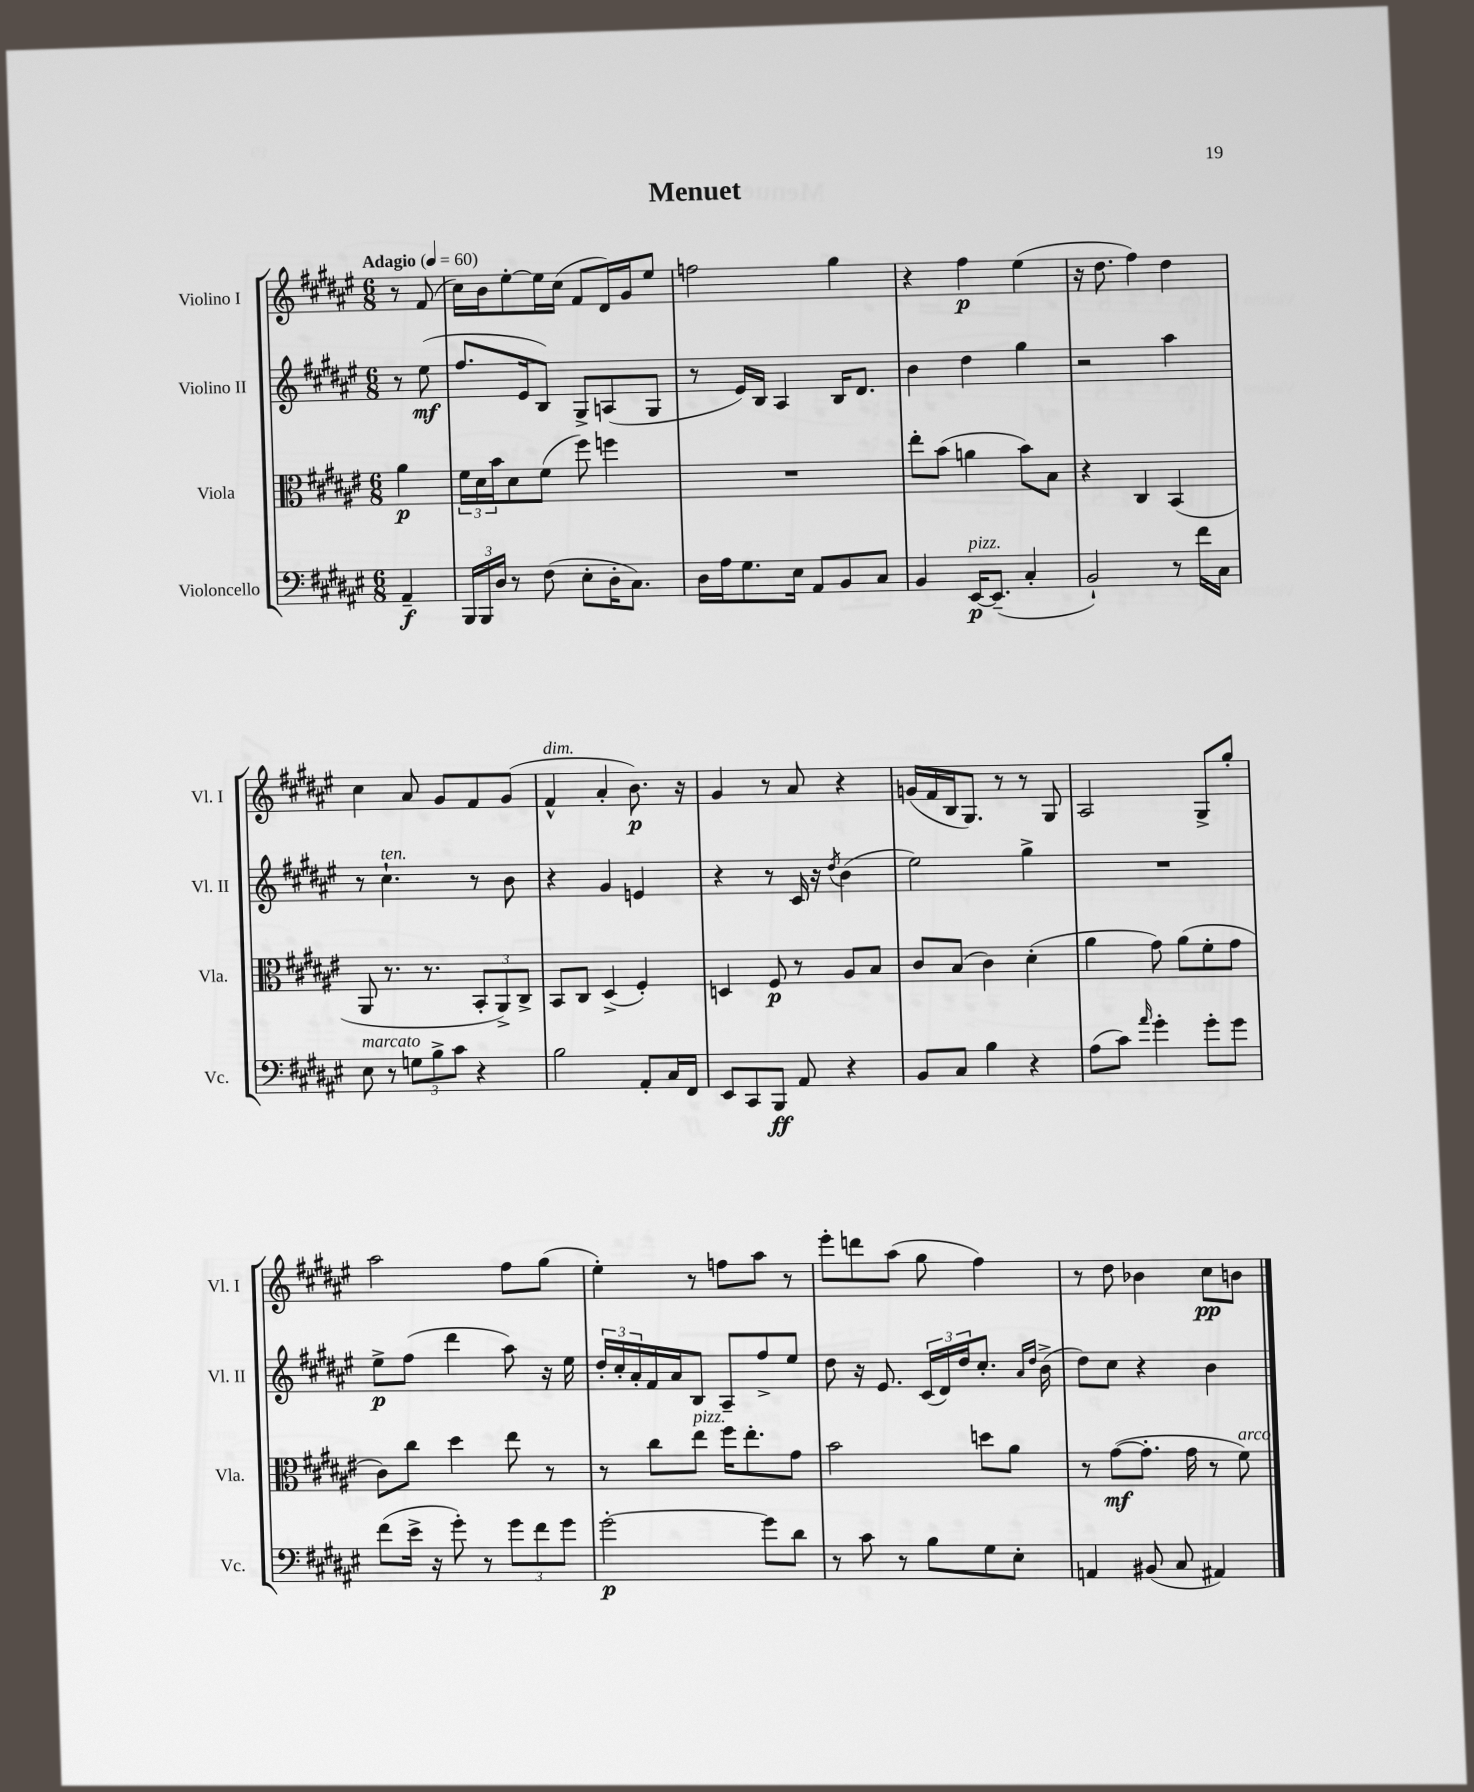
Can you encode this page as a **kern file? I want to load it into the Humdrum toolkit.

**kern	**kern	**kern	**kern
*staff4	*staff3	*staff2	*staff1
*clefF4	*clefC3	*clefG2	*clefG2
*k[f#c#g#d#a#e#]	*k[f#c#g#d#a#e#]	*k[f#c#g#d#a#e#]	*k[f#c#g#d#a#e#]
*M6/8	*M6/8	*M6/8	*M6/8
*MM60	*MM60	*MM60	*MM60
4AA#~	4a#	8r	8r
.	.	(8ee#	(8f#
=	=	=	=
24BBB	24f#	8.ff#	16cc#)
24BBB	24d#	.	.
.	.	.	16b
24D#	24b	.	.
8r	8d#	.	[8ee#'
.	.	16e#	.
(8F#	(8f#	8B)	16ee#]
.	.	.	(16cc#
8E#'	8ff#)	8G#^	8f#
16D#'	4ff	(8A	16d#)
8.C#)	.	.	16g#
.	.	8G#	8ee#
=	=	=	=
16D#	2.r	8r	2ff
16A#	.	.	.
8.G#	.	16e#)	.
.	.	16B	.
.	.	4A#	.
16E#	.	.	.
8AA#	.	.	.
8BB	.	16B	4gg#
.	.	8.d#	.
8C#	.	.	.
=	=	=	=
4BB	8ee#'	4b	4r
.	(8b	.	.
[16EE#	4a	4dd#	4ff#
(8.EE#~]	.	.	.
4C#'	8b)	4gg#	(4ee#
.	8B	.	.
=	=	=	=
2BB`)	4r	2r	16r
.	.	.	8.dd#
.	4C#	.	4ff#)
8r	(4BB	4aa#	4dd#
16f#	.	.	.
16C#	.	.	.
=	=	=	=
8E#	8AA#	8r	4cc#
8r	8.r	4.cc#`	.
12G	.	.	8a#
.	8.r	.	.
12B^	.	.	.
.	.	.	8g#
12c#	.	.	.
4r	12BB'	8r	8f#
.	12AA#^)	.	.
.	.	8b	(8g#
.	12C#^	.	.
=	=	=	=
2B	8BB	4r	4f#^^
.	8C#	.	.
.	(4D#^	4g#	4a#'
8AA#'	4F#')	4e	8.b)
16C#	.	.	.
16FF#	.	.	16r
=	=	=	=
8EE#	4D	4r	4g#
8CC#	.	.	.
8BBB	8F#	8r	8r
8AA#	8r	16c#	8a#
.	.	16r	.
.	.	8qdd#	.
4r	8A#	(4b	4r
.	8B	.	.
=	=	=	=
8BB	8c#	2ee#)	(16g
.	.	.	16f#
8C#	(8B	.	16B
.	.	.	8.G#)
4B	4c#)	.	.
.	.	.	8r
4r	(4d#'	4gg#^	8r
.	.	.	8G#
=	=	=	=
(8A#	4a#	2.r	2A#
8c#)	.	.	.
16qqa#	.	.	.
4g#'	8g#)	.	.
.	(8a#	.	.
8g#'	8f#'	.	8G#^
8g#	8g#	.	8gg#'
=	=	=	=
(8f#	8c#)	8ee#^	2aa#
16e#^	8cc#	(8ff#	.
16r	.	.	.
8g#')	4dd#	4ddd#	.
8r	.	.	.
12g#	8ee#	8aa#)	8ff#
12f#	.	.	.
.	8r	16r	(8gg#
12g#	.	.	.
.	.	16ee#	.
=	=	=	=
[2g#'	8r	24dd#'	4ee#')
.	.	24cc#'	.
.	.	24a#'	.
.	8cc#	16f#	.
.	.	16a#	.
.	8ee#	8B	8r
.	16ff#	8A#~	8ff
.	8.ee#'	.	.
8g#]	.	8ff#^	8aa#
8d#	8g#	8ee#	8r
=	=	=	=
8r	2b	8dd#	8eee#'
8c#	.	16r	8ddd
.	.	8.e#	.
8r	.	.	(8aa#
8B	.	(24c#	8gg#
.	.	24d#)	.
.	.	24dd#	.
8G#	8dd	8.cc#'	4ff#)
8E#'	8a#	.	.
.	.	16qqa#	.
.	.	16qqdd#	.
.	.	(16b^	.
=	=	=	=
4AA	8r	8dd#)	8r
.	([8g#	8cc#	8dd#
(8BB#	8.g#']	4r	4b-
8C#	.	.	.
.	16g#	.	.
4AA#)	8r	4b	8cc#
.	8f#)	.	8b
==	==	==	==
*-	*-	*-	*-
